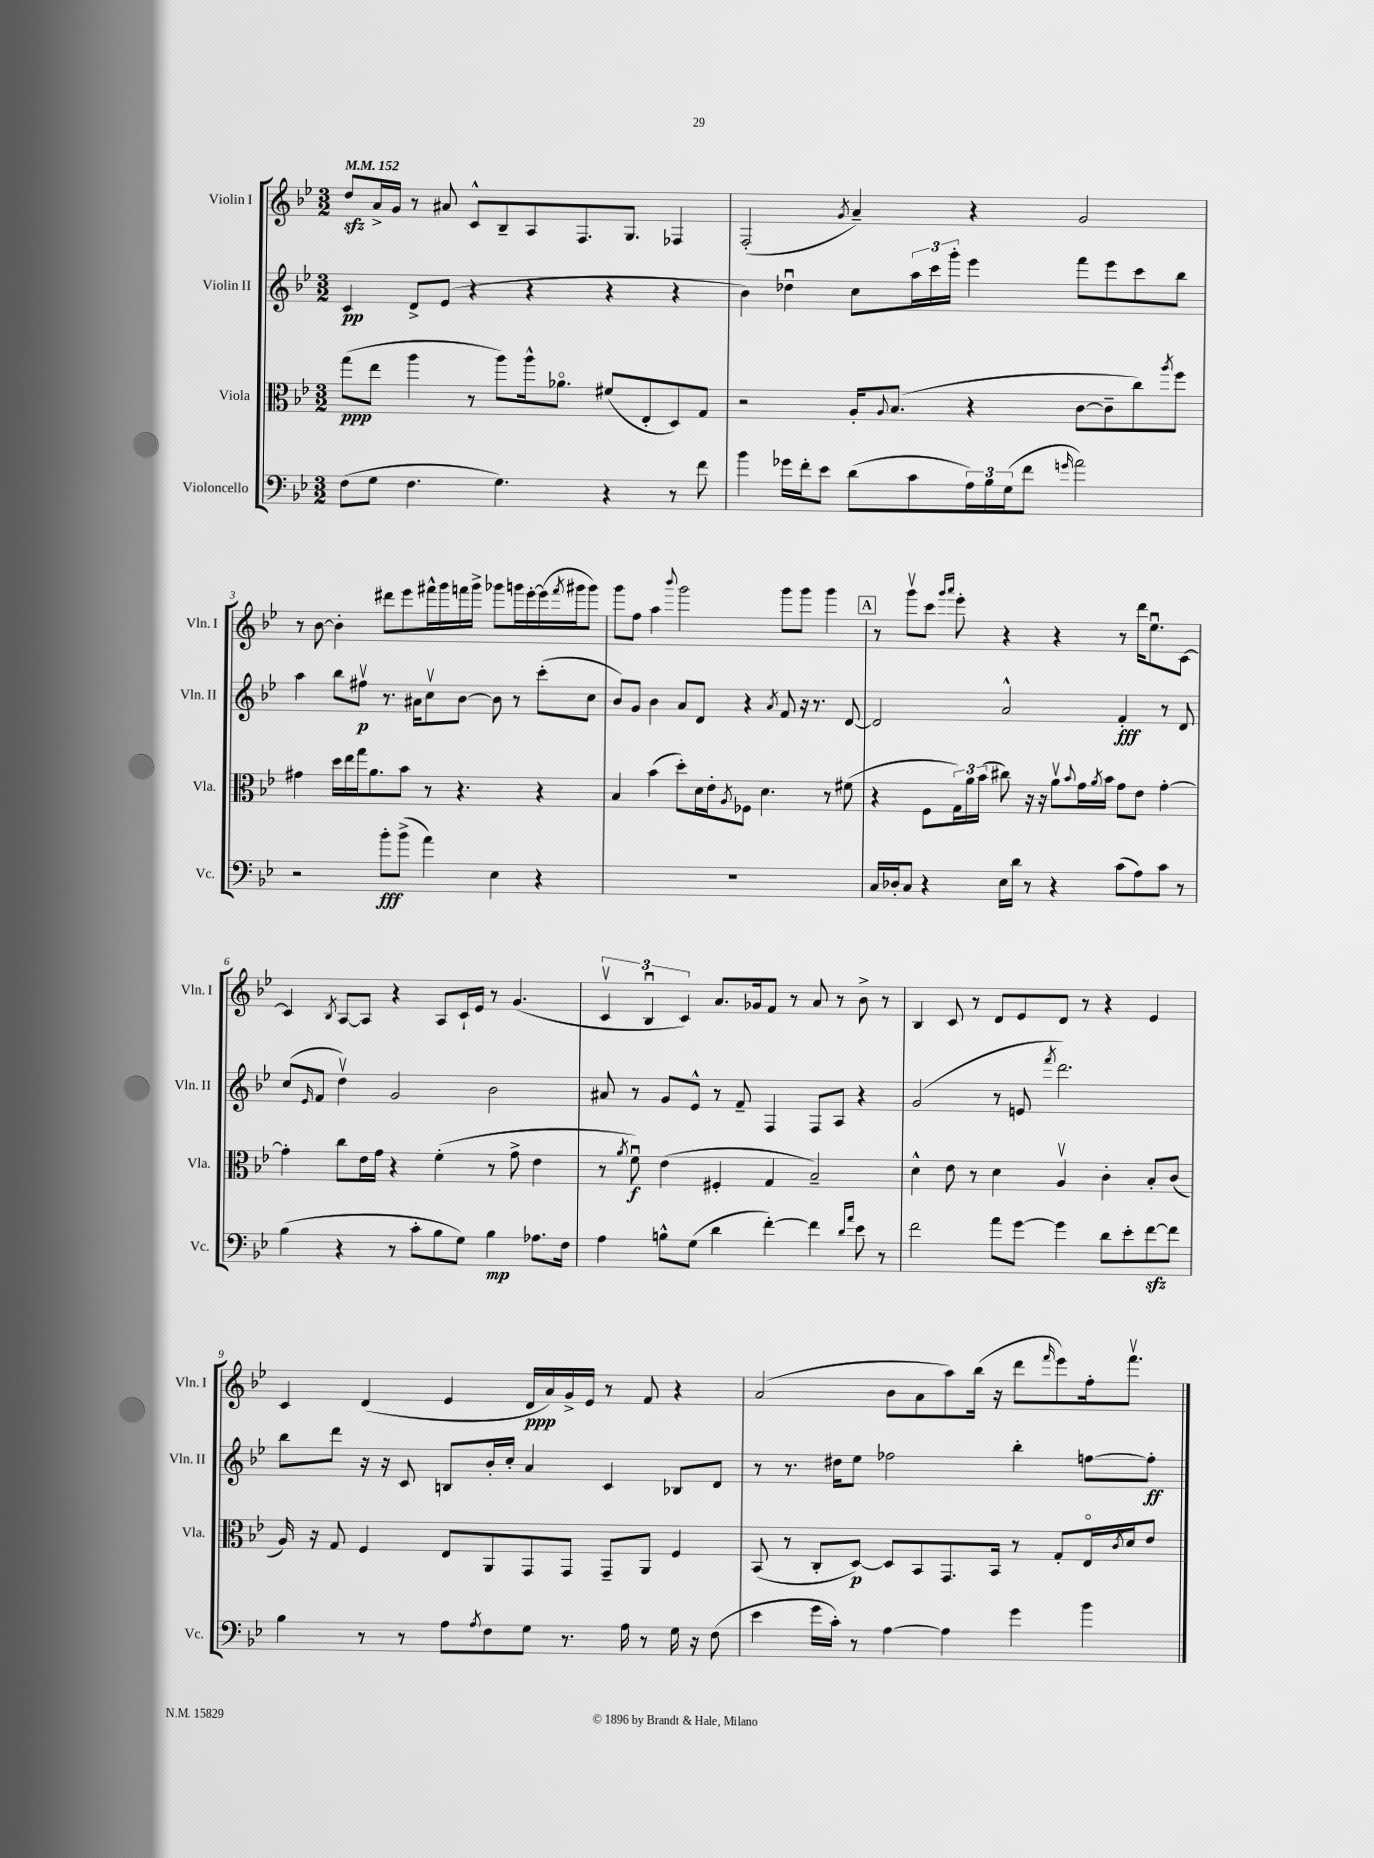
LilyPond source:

<<
\new StaffGroup <<
\new Staff = "s0" \with { instrumentName = "Violin I" shortInstrumentName = "Vln. I" } {
    \clef treble \key bes \major \numericTimeSignature \time 3/2 \tempo 4 = 152
    d''8\sfz a'16-> g'16 r8 ais'8 c'8-^ bes8-- a8 f8. g8. fes4 |
    f2-.( \acciaccatura { g'8 } a'4--) r4 g'2 |
    r8 bes'8~ bes'4-. dis'''8 ees'''8 fis'''16-^ g'''16 f'''16 g'''16-> ges'''8 g'''16 ees'''16~-. ees'''16( \acciaccatura { f'''8 } gis'''16 gis'''8) |
    g'''8 f''8 a''4 \appoggiatura { bes'''8 } g'''2 g'''8 g'''8 g'''4 |
    \mark \markup { \box "A" } r8 g'''8\upbow c'''8 \grace { g'''16 a'''16 } ees'''8-. r4 r4 r8 d'''16 ees''8.\downbow c'8~ |
    c'4 \acciaccatura { bes8 } a8~ a8 r4 a8 c'16-! ees'16 r8 g'4.( |
    \tuplet 3/2 { c'4\upbow bes4\downbow c'4) } a'8. ges'16 f'8 r8 a'8 r8 bes'8-> r8 |
    bes4 c'8 r8 d'8 ees'8 d'8 r8 r4 ees'4 |
    c'4 d'4( ees'4 d'16\ppp a'16) g'16-> ees'16 r8 f'8 r4 |
    a'2( bes'8 a'8 a''8) bes''16( r16 d'''8 \grace { f'''16 } ees'''8) f''16-. f'''8.\upbow \bar "|." |
}
\new Staff = "s1" \with { instrumentName = "Violin II" shortInstrumentName = "Vln. II" } {
    \clef treble \key bes \major \numericTimeSignature \time 3/2
    c'4\pp d'8-> ees'8( r4 r4 r4 r4 |
    bes'4) des''4\downbow c''8 \tuplet 3/2 { a''16 c'''16 g'''16-. } ees'''4 f'''8 ees'''8 c'''8 bes''8 |
    a''4 bes''8 fis''8\upbow\p r8. ais'16 c''8\upbow bes'8~ bes'8 r8 c'''8-.( c''8 |
    bes'8) g'8 bes'4 a'8 d'8 r4 \acciaccatura { a'8 } f'8 r16 r8. d'8~ |
    \mark \markup { \box "A" } d'2 a'2-^ f'4-.\fff r8 d'8 |
    c''8( \grace { ees'16 } f'8 d''4\upbow) g'2 bes'2 |
    ais'8 r8 g'8 ees'8-^ r8 f'8-- f4 f8 a8 r4 |
    g'2( r8 e'8 \acciaccatura { f'''8 } d'''2.) |
    bes''8 d'''8 r16 r16 c'8 b8 bes'16-. c''16-. a'4 c'4 bes8 d'8 |
    r8 r8. dis''16 ees''8 fes''2 bes''4-. f''8~ f''8-.\ff \bar "|." |
}
\new Staff = "s2" \with { instrumentName = "Viola" shortInstrumentName = "Vla." } {
    \clef alto \key bes \major \numericTimeSignature \time 3/2
    g''8\ppp( ees''8 a''4 r8 a''8) a''16-^ aes'8.\flageolet fis'8( ees8-. d8) g8 |
    r2 a16-. \appoggiatura { a8 } bes8.( r4 c'8~ c'8-- c''8) \acciaccatura { a''8 } f''8 |
    gis'4 d''16 ees''16 g''16 a'8. bes'8 r8 r4. r4 |
    bes4 bes'4( d''8-.) d'16 ees'16-. \acciaccatura { a8 } fes8 d'4. r8 fis'8( |
    \mark \markup { \box "A" } r4 f8 \tuplet 3/2 { g16) a'16 bes'16( } cis''8) r16 r16 a'8\upbow \appoggiatura { bes'8 } g'16 \acciaccatura { a'8 } bes'16 g'8 ees'8 g'4~-. |
    g'4-. c''8 ees'16 g'16 r4 f'4-.( r8 g'8-> ees'4 |
    r8 \acciaccatura { a'8 } f'8\downbow\f) ees'4( fis4-. g4 bes2--) |
    d'4-^ ees'8 r8 d'4 a4\upbow c'4-. bes8-. c'8( |
    a16) r16 g8 f4 ees8 a,8 g,8 g,8 g,8-- a,8 f4 |
    bes,8( r8 c8-. d8~\p) d8 bes,8 g,8. bes,16 r8 g8-. ees16\flageolet \acciaccatura { c'8 } d'16 ees'8 \bar "|." |
}
\new Staff = "s3" \with { instrumentName = "Violoncello" shortInstrumentName = "Vc." } {
    \clef bass \key bes \major \numericTimeSignature \time 3/2
    f8( g8 f4. g4.) r4 r8 f'8 |
    bes'4 ges'16 f'16-. ees'8 d'8( c'8 \tuplet 3/2 { a16) bes16 g16( } f'8 \grace { g'16 } a'2) |
    r2 bes'8-.\fff bes'8->( a'4) ees4 r4 |
    R1. |
    \mark \markup { \box "A" } c16 des16-. c8 r4 ees16 d'16 r8 r4 c'8( a8) c'8 r8 |
    bes4( r4 r8 c'8-. bes8 g8) bes4\mp aes8. f16 |
    a4 b8-^ g8( d'4 f'4~-.) f'4 \grace { d'16 a'16 } ees'8 r8 |
    f'2 a'8 g'8~ g'4 d'8 ees'8-. f'8~\sfz f'8 |
    bes4 r8 r8 a8 \acciaccatura { a8 } f8 g8 r8. a16 r8 g16 r16 f8( |
    ees'4 g'16 c'16-.) r8 a4~ a4 g'4 bes'4 \bar "|." |
}
>>
>>
